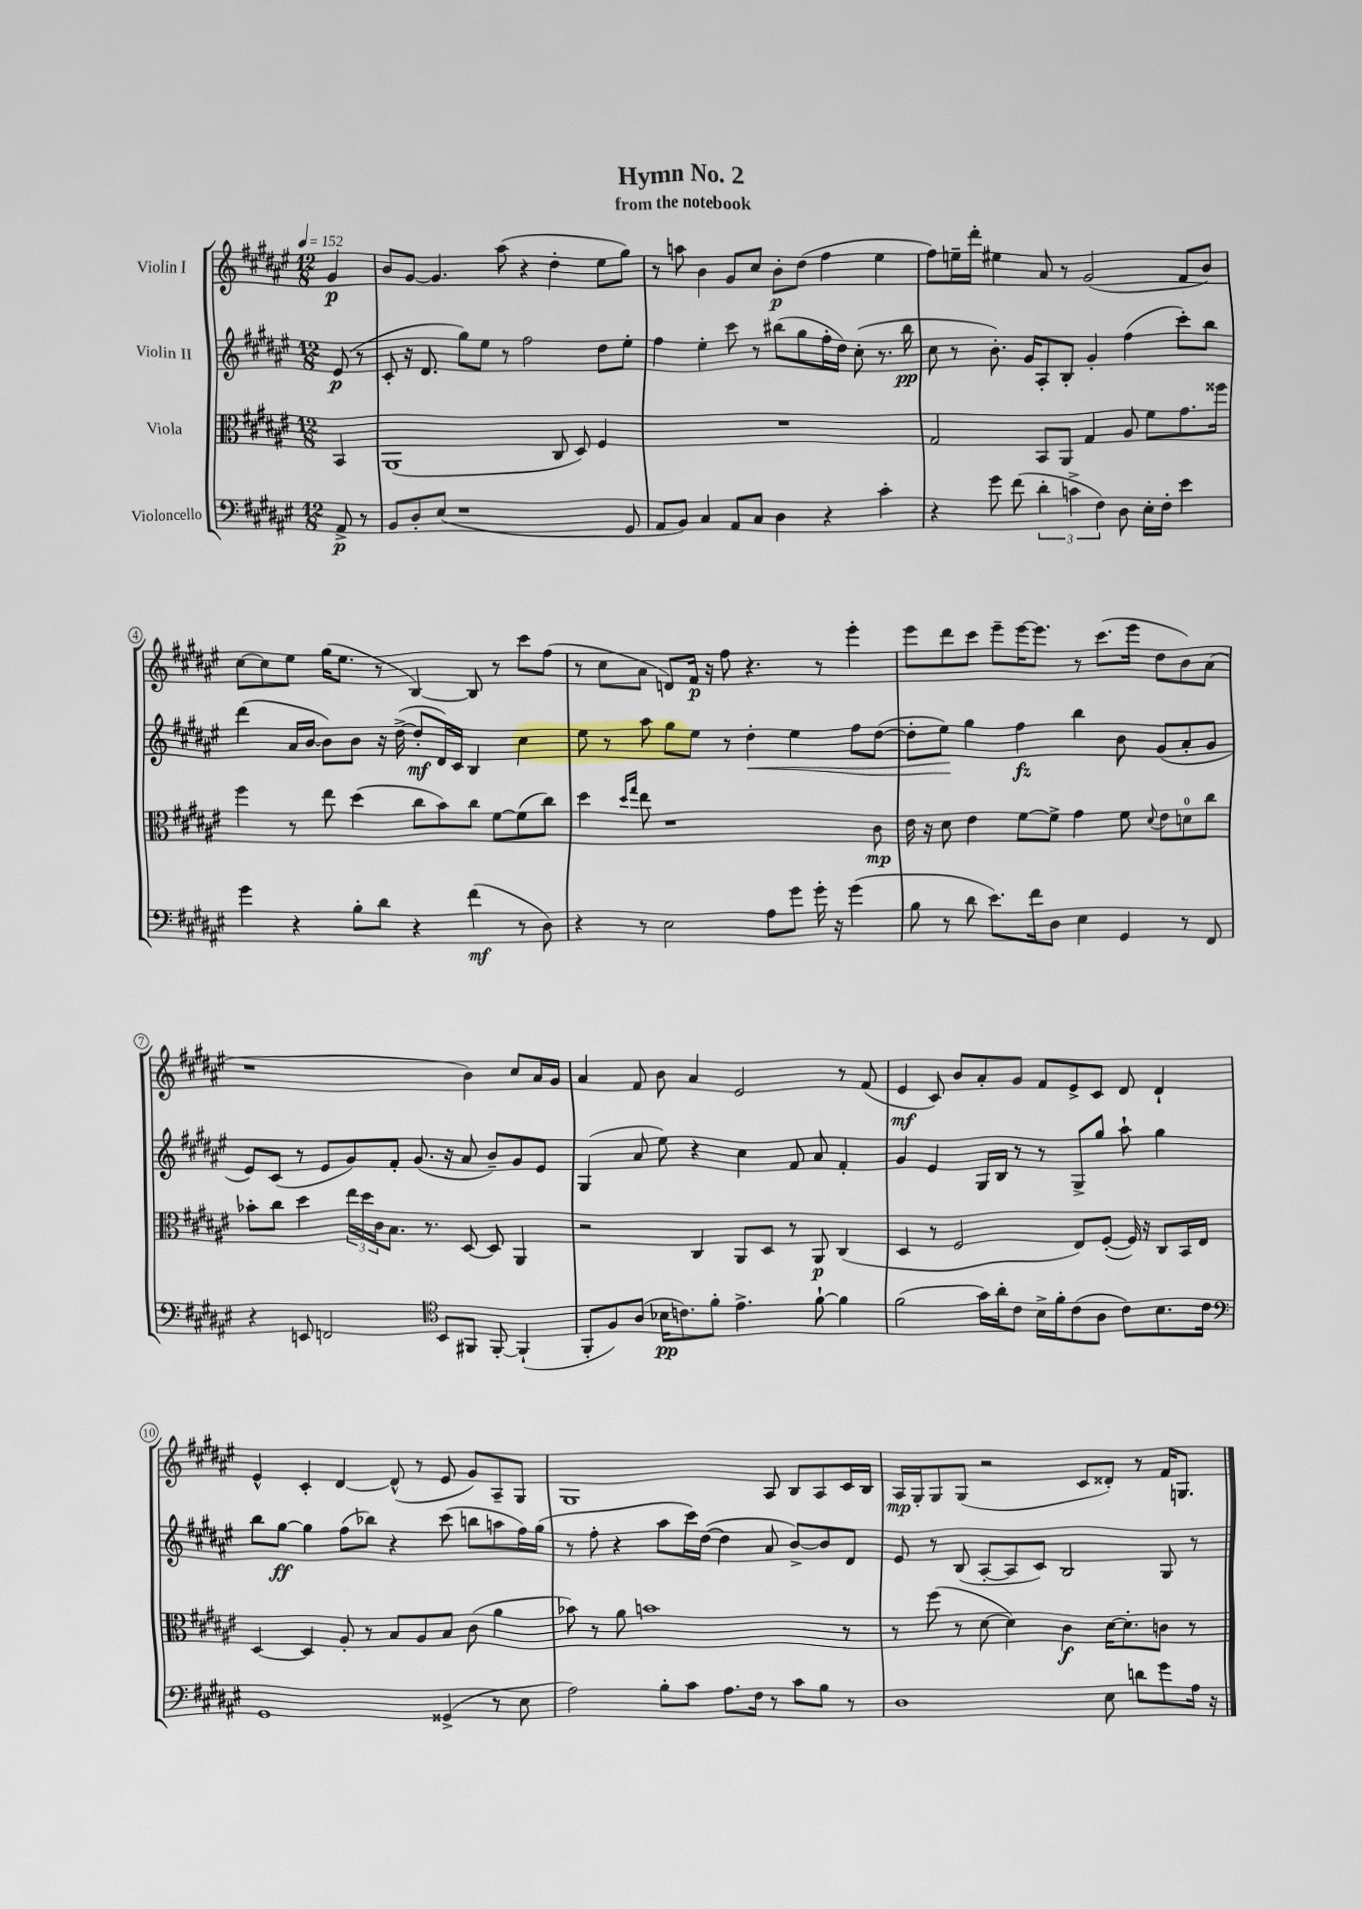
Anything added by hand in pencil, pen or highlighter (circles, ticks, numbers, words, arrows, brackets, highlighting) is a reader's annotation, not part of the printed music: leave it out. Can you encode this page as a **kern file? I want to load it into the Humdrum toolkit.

**kern	**kern	**kern	**kern
*staff4	*staff3	*staff2	*staff1
*clefF4	*clefC3	*clefG2	*clefG2
*k[f#c#g#d#a#e#]	*k[f#c#g#d#a#e#]	*k[f#c#g#d#a#e#]	*k[f#c#g#d#a#e#]
*M12/8	*M12/8	*M12/8	*M12/8
*MM152	*MM152	*MM152	*MM152
8AA#^/	4BB/	(8e#/	4g#/
8r	.	8r	.
=	=	=	=
8BB/L	(1AA#	8c#'/	8b/L
8D#'/	.	16r	[8g#/J
.	.	8.d#/	.
(8E#/J	.	.	4.g#/]
1r	.	8gg#\L)	.
.	.	8ee#\J	.
.	.	8r	(8aa#\
.	.	2ff#\	4r
.	8C#/	.	4dd#'\
.	8D#/)	.	.
.	4F#/	8dd#\L	8ee#\L
8GG#/	.	8ee#'\J	8gg#\J)
=	=	=	=
8AA#/L	1.r	4ff#\	8r
8BB/J)	.	.	8aa\
4C#/	.	4ee#'\	4b\
8AA#/L	.	8ccc#\	8g#/L
8C#/J	.	8r	8cc#/J
4D#\	.	(8bb#\L	8b'\L
.	.	8gg#\	(8dd#\J
4r	.	16ff#'\L	4ff#\
.	.	16dd#\JJ)	.
.	.	(8cc#'\	.
4c#'\	.	8.r	4ee#\
.	.	16bb#\	.
=	=	=	=
4r	2G#/	8cc#\	8ff#\L)
.	.	8r	16ee~\L
.	.	.	16ddd#'\JJ
8g#\	.	8.b'\)	4ee#\
(8f#\	.	.	.
.	.	16g#/LK	.
6d#'\	8BB/L	8A#'/	8a#/
.	8AA#/J	8B'/J	8r
6c^\	.	.	.
.	4G#/	4g#'/	(2g#/
6F#\)	.	.	.
8D#\	8A#/	(4ff#\	.
16E#'\LL	8f#\L	.	.
16F#'\JJ	.	.	.
4e#\	8.g#\	8ccc#'\L)	8f#/L
.	.	8bb\J	8b/J)
.	16ff##\Jk	.	.
=	=	=	=
4g#\	4ff#\	(4ddd#\	[8cc#\L
.	.	.	8cc#\]
4r	8r	16a#/LL	8ee#\J
.	.	[16b/JJ	.
.	8ee#\	8b\]L)	(16gg#\LK
.	.	.	8.ee#\J
8B'\L	(4dd#\	8b\J	.
8d#\J	.	16r	8r
.	.	([16dd#^\	.
4r	8cc#\L	8dd#'/]L	[4B/)
.	8b\)	16d#/L)	.
.	.	16c#/JJ	.
(4f#\	8cc#\J	4B/	8B/]
.	[8f#\L	.	8r
8r	(8f#\]	4cc#\	8ccc#\L
8D#\)	8cc#\J)	.	(8ff#\J
=	=	=	=
4r	4dd#\	8ee#\	8r
.	.	8r	8cc#\L
.	16qqdd#/LL	.	.
.	16qqgg#/JJ	.	.
8r	8ee#\	8aa#\	8a#\J
2E#\	1r	8gg#\L	8d/L)
.	.	8ee#\J	16f#/Jk
.	.	.	16r
.	.	8r	8ff#\
.	.	4dd#'\	4.r
8A#\L	.	.	.
8g#\J	.	4ee#\	.
16g#'\	.	.	8r
16r	.	.	.
(4g#\	.	8ff#\L	4eee#'\
.	8c#\	([8dd#\J	.
=	=	=	=
8B\	16e#\	8dd#'\]L	8eee#\L
.	16r	.	.
8r	8d#\	8ee#\J)	8ddd#\
8d#\	4e#\	4gg#\	8ccc#\J
8.e#\L)	.	.	8eee#~\L
.	[8f#\L	4ff#\	[16eee#\K
16f#\k	.	.	8.eee#\]J
8D#\J	8f#^\]J	.	.
4E#\	4g#\	4bb\	8r
.	.	.	(8.ccc#\L
4GG#/	8f#\	8b\	.
.	.	.	16eee#\Jk
.	8qqd#/	.	.
.	8e#\L	(8g#/L	8dd#\L
8r	8d\	8a#'/	8b\)
8FF#/	8cc#\J	8g#/J	(8a#\J
=	=	=	=
4r	8b-'\L	8e#/L)	1r
.	8cc#\J	(8c#/J	.
8EE/	4dd#\	8r	.
2FF/	.	8e#/L	.
.	24ee#\LL	8g#/)	.
.	24dd#\	.	.
.	24c#\J	.	.
.	8.B\J	8f#'/J	.
.	.	(8.g#/	.
.	8.r	.	.
*clefC4	*	*	*
8BB/L	.	.	.
.	.	16r	.
8FF#/J	[8D#/	8a#/	4b\)
[8FF#'/	8D#/]	8b~/L)	.
(4FF#`/]	4AA#/	8g#/	8cc#/L
.	.	8e#/J	16a#/L
.	.	.	16g#/JJ
=	=	=	=
8FF#'/L	2r	(4G#/	4a#/
8F#/)	.	.	.
(8A#/J	.	8a#/	8f#/
16B-\LK	.	8ee#\)	8b\
8.c\)	.	.	.
.	4C#/	4r	4a#/
8f#'\J	.	.	.
4.e#^\	8AA#/L	4cc#\	2e#/
.	8D#/J	.	.
.	8r	8f#/	.
[8f#`\	8AA#/	8a#/	.
4f#\]	(4C#/	4f#'/	8r
.	.	.	(8f#/
=	=	=	=
(2f#\	4D#/	4g#/	4e#/
.	8r	4e#/	8c#/)
.	2F#/	.	8b/L
16g#\LL)	.	16G#/LL	8a#'/
16a#'\J	.	16B/JJ	.
8c#\J	.	8r	8g#/J
16B^\LL	.	8r	8f#/L
16f#'\J	.	.	.
(8c#\	8E#/L)	8G#^/L	8e#^/
8A#\J	([8F#'/J	8gg#/J	8c#/J
8c#\L)	16F#/])	8aa#`\	8d#/
.	16r	.	.
8.B\	8C#/L	4gg#\	4d#`/
.	16BB/L	.	.
16c#\Jk	16E#/JJ	.	.
=	=	=	=
*clefF4	*	*	*
1GG#	[4D#/	8bb\L	4e#^^/
.	.	[8gg#\J	.
.	4D#/]	4gg#\]	4c#'/
.	8A#'/	(8ff#\L	[4d#/
.	8r	8bb-\J)	.
.	8B/L	4r	(8d#^^/]
.	8A#/	.	8r
(4GG##^/	8B/J	(8ccc#\	8e#/
.	(8c#\	8bb\L	8g#/L)
8r	4a#\	8aa\	8A#~/
8E#\	.	16ff#\L)	8G#/J
.	.	(16gg#\JJ	.
=	=	=	=
2A#\)	8b-\)	8r	1G#
.	8r	8ff#'\	.
.	8a#\	4r	.
.	1b	.	.
8B'\L	.	8aa#\L	.
8c#\J	.	16ccc#\L)	.
.	.	([16dd#\JJ	.
8.A#\L	.	4dd#\]	.
16F#\Jk	.	.	.
8r	.	8a#/	8A#/
8c#\L	.	[8b^/L)	8B/L
8B\J	.	8b/]	8A#/
8r	8r	8d#/J	16c#/L
.	.	.	16B/JJ
=	=	=	=
1D#	8r	8e#/	16A#/LL
.	.	.	16G#'/J
.	(8ff#\	8r	8G#/
.	8r	(8B/	(8G#/J
.	[8d#\	[8A#'/L	2r
.	4d#\])	8A#/]	.
.	.	8c#/J)	.
.	4c#\	2B/	.
.	.	.	8c#/L
8E#\	[16d#\LK	.	8d##'/J)
.	8.d#'\]	.	.
8d\L	.	.	8r
8g#\	8c\J	8G#/	16f#/LK
.	.	.	8.G/J
16A#\Jk	8r	8r	.
16r	.	.	.
==	==	==	==
*-	*-	*-	*-
